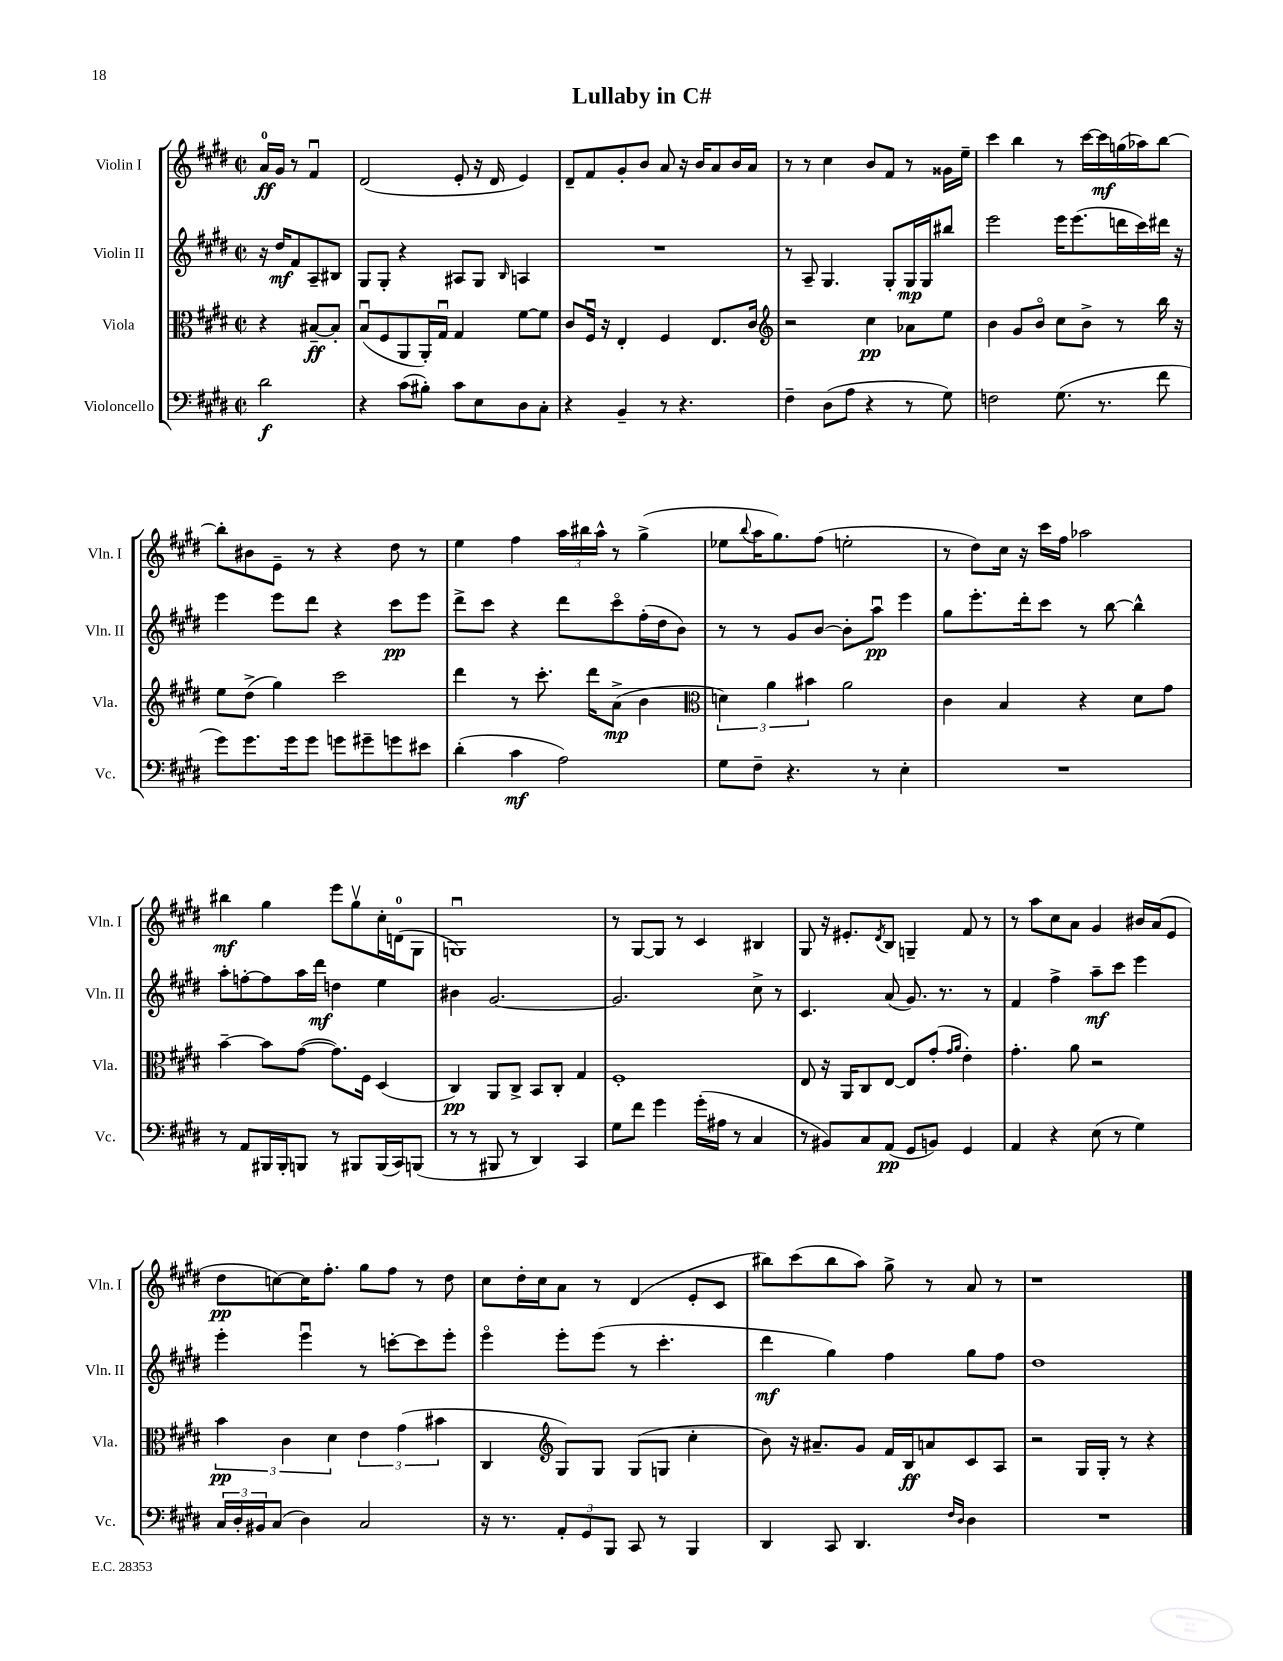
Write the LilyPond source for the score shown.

\header { title = "Lullaby in C#" }
<<
\new StaffGroup <<
\new Staff = "s0" \with { instrumentName = "Violin I" shortInstrumentName = "Vln. I" } {
    \clef treble \key e \major \defaultTimeSignature \time 2/2 \partial 2
    a'16-0\ff gis'16 r8 fis'4\downbow |
    dis'2( e'8-. r16 dis'16 e'4) |
    dis'8-- fis'8 gis'8-. b'8 a'8 r16 b'16 a'8 b'16 a'16 |
    r8 r8 cis''4 b'8 fis'8 r8 gisis'16 e''16-- |
    cis'''4 b''4 r8 cis'''16~ cis'''16\mf g''16( aes''16) b''8~ |
    b''8-. bis'8 e'8-- r8 r4 dis''8 r8 |
    e''4 fis''4 \tuplet 3/2 { a''16 bis''16 a''16-^ } r8 gis''4->( |
    ees''8 \appoggiatura { b''8 } a''16 gis''8.) fis''8( e''2-. |
    r8 dis''8) cis''16 r16 cis'''16 fis''16 aes''2 |
    bis''4\mf gis''4 e'''8 gis''8\upbow cis''16-. d'16-0( gis8 |
    g1\downbow) |
    r8 gis8~ gis8 r8 cis'4 bis4 |
    gis8 r16 eis'8.-. \acciaccatura { dis'8 } b8 g4-- fis'8 r8 |
    r8 a''8 cis''8 a'8 gis'4 bis'16 a'16( e'8 |
    dis''8\pp c''8~) c''16 fis''8.-. gis''8 fis''8 r8 dis''8 |
    cis''8 dis''16-. cis''16 a'8 r8 dis'4( e'8-. cis'8 |
    bis''8) cis'''8( bis''8 a''8) gis''8-> r8 a'8 r8 |
    r1 \bar "|." |
}
\new Staff = "s1" \with { instrumentName = "Violin II" shortInstrumentName = "Vln. II" } {
    \clef treble \key e \major \defaultTimeSignature \time 2/2 \partial 2
    r16 dis''16\mf fis'8 a8-- bis8 |
    gis8 gis8-. r4 ais8 gis8 \grace { b16 } a4 |
    R1 |
    r8 a8-- gis4. gis8-. gis16\mp gis16 bis''8 |
    e'''2 e'''16 e'''8.( d'''16 cis'''16) dis'''16 r16 |
    e'''4 e'''8 dis'''8 r4 cis'''8\pp e'''8 |
    dis'''8-> cis'''8 r4 dis'''8 cis'''8\flageolet fis''16-.( dis''16 b'8) |
    r8 r8 gis'8 b'8~ b'8-. a''8\downbow\pp e'''4 |
    gis''8 e'''8.-. dis'''16-. cis'''8 r8 b''8~ b''4-^ |
    a''8-. f''8~-. f''8 a''16 dis'''16\mf d''4 e''4 |
    bis'4 gis'2.~ |
    gis'2. cis''8-> r8 |
    cis'4. a'8( gis'8.) r8. r8 |
    fis'4 fis''4-> a''8--\mf cis'''8 e'''4 |
    e'''4-. e'''4\downbow r8 c'''8~-. c'''8 e'''8-. |
    e'''4\flageolet e'''8-. e'''8( r8 cis'''4.-. |
    dis'''4\mf gis''4) fis''4 gis''8 fis''8 |
    dis''1 \bar "|." |
}
\new Staff = "s2" \with { instrumentName = "Viola" shortInstrumentName = "Vla." } {
    \clef alto \key e \major \defaultTimeSignature \time 2/2 \partial 2
    r4 bis8~--\ff bis8-. |
    b8\downbow( fis8 a,8 a,16-.) gis16\downbow gis4 fis'8~ fis'8 |
    cis'8 fis16\downbow r16 e4-. fis4 e8. cis'16 |
    \clef treble r2 cis''4\pp aes'8 e''8 |
    b'4 gis'8 b'8\flageolet cis''8 b'8-> r8 b''16 r16 |
    e''8 dis''8->( gis''4) cis'''2 |
    dis'''4 r8 cis'''8.-. dis'''16 a'8->\mp( b'4 |
    \clef alto \tuplet 3/2 { d'4) a'4 bis'4 } a'2 |
    cis'4 b4 r4 dis'8 gis'8 |
    b'4~-- b'8 gis'8~( gis'8.) fis16 dis4( |
    cis4\pp) a,8 cis8-> b,8 cis8-. gis4 |
    fis1-. |
    e8 r16 a,16 cis8 e8~ e8 gis'8-.( \grace { gis'16 a'16 } e'4-.) |
    gis'4.-. a'8 r2 |
    \tuplet 3/2 { b'4\pp cis'4 dis'4 } \tuplet 3/2 { e'4 gis'4( bis'4 } |
    cis4 \clef treble gis8) gis8 gis8( g8 cis''4-. |
    b'8) r16 ais'8.-- gis'8 fis'16 b16\ff a'8 cis'8 a8 |
    r2 gis16 gis16-. r8 r4 \bar "|." |
}
\new Staff = "s3" \with { instrumentName = "Violoncello" shortInstrumentName = "Vc." } {
    \clef bass \key e \major \defaultTimeSignature \time 2/2 \partial 2
    dis'2\f |
    r4 cis'8( bis8-.) cis'8 e8 dis8 cis8-. |
    r4 b,4-- r8 r4. |
    fis4-- dis8( a8 r4 r8 gis8) |
    f2 gis8.( r8. fis'8 |
    gis'8) gis'8. gis'16 gis'8 g'8 gis'8-- g'8 eis'8 |
    dis'4-.( cis'4\mf a2) |
    gis8 fis8-- r4. r8 e4-. |
    R1 |
    r8 a,8 bis,,16 bis,,16-. b,,8 r8 bis,,8 bis,,16( cis,16) b,,8( |
    r8 r8 bis,,8 r8 dis,4) cis,4 |
    gis8 fis'8 gis'4 gis'16-.( ais16 r8 cis4 |
    r8 bis,8) cis8 a,8\pp( gis,8 b,8) gis,4 |
    a,4 r4 e8( r8 gis4) |
    \tuplet 3/2 { cis16 dis16-. bis,16 } cis8( dis4) cis2 |
    r16 r8. \tuplet 3/2 { a,8-. gis,8 b,,8 } cis,8 r8 b,,4 |
    dis,4 cis,8 dis,4. \grace { fis16 dis16 } dis4 |
    R1 \bar "|." |
}
>>
>>
\layout { \context { \Score \remove "Bar_number_engraver" } }
